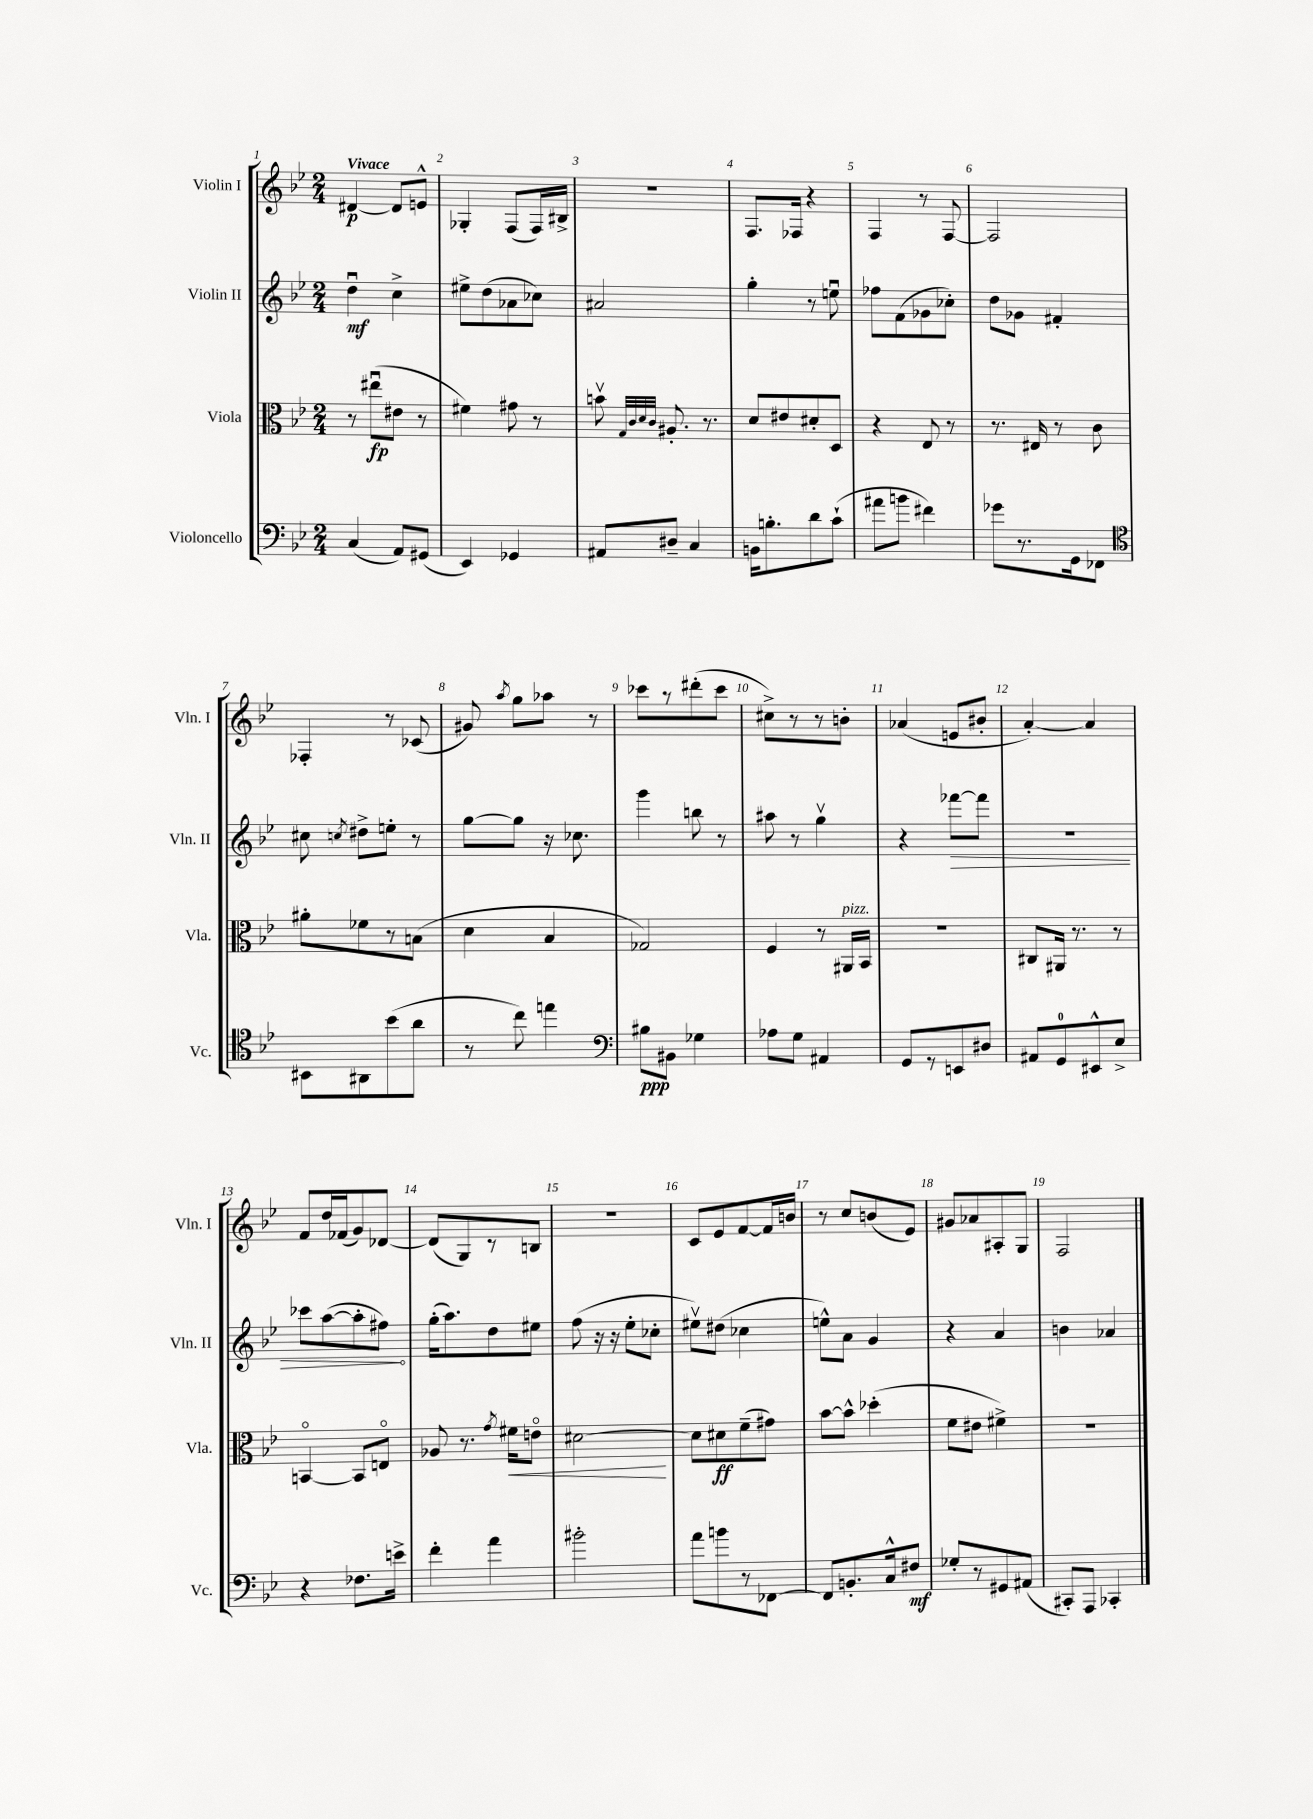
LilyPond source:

<<
\new StaffGroup <<
\new Staff = "s0" \with { instrumentName = "Violin I" shortInstrumentName = "Vln. I" } {
    \clef treble \key bes \major \numericTimeSignature \time 2/4 \tempo "Vivace"
    \autoBeamOff dis'4~\p dis'8[ e'8]-^ |
    ges4-. f8[( f16) bis16]-> |
    R2 |
    f8.[ fes16] r4 |
    f4 r8 f8~ |
    f2 |
    fes4-. r8 ces'8( |
    gis'8) \acciaccatura { a''8 } g''8[ aes''8] r8 |
    ces'''8[ r8 dis'''8-.( ces'''8] |
    cis''8[->) r8 r8 b'8]-. |
    aes'4( e'8[ bis'8]-. |
    a'4~-.) a'4 |
    f'8[ d''16 fes'16( g'8) des'8]~ |
    des'8[( g8) r8 b8] |
    R2 |
    c'8[ ees'8 f'8~ f'16 b'16] |
    r8 c''8[ b'8( ees'8]) |
    gis'8[ aes'8 ais8-. g8] |
    f2 \bar "|." |
}
\new Staff = "s1" \with { instrumentName = "Violin II" shortInstrumentName = "Vln. II" } {
    \clef treble \key bes \major \numericTimeSignature \time 2/4
    \autoBeamOff d''4\downbow\mf c''4-> |
    eis''8[-> d''8( aes'8 ces''8]) |
    ais'2 |
    g''4-. r8 e''8\downbow |
    fes''8[ f'8( ges'8 ces''8]-.) |
    d''8[ ges'8] fis'4-. |
    cis''8 \acciaccatura { c''8 } dis''8[-> e''8]-. r8 |
    g''8[~ g''8] r16 ces''8. |
    g'''4 b''8 r8 |
    ais''8 r8 g''4\upbow |
    r4 \once \override Hairpin.circled-tip = ##t fes'''8[~\> fes'''8] |
    R2 |
    ces'''8[ a''8~( a''8-. fis''8]\!) |
    g''16[-.( a''8.) d''8 eis''8] |
    f''8( r16 r16 ees''8[-. ces''8]-. |
    eis''8[\upbow) dis''8]( ces''4 |
    e''8[-^) a'8] g'4 |
    r4 a'4 |
    b'4 aes'4 \bar "|." |
}
\new Staff = "s2" \with { instrumentName = "Viola" shortInstrumentName = "Vla." } {
    \clef alto \key bes \major \numericTimeSignature \time 2/4
    \autoBeamOff r8 eis''8[\downbow\fp( eis'8] r8 |
    fis'4) gis'8 r8 |
    b'8\upbow \grace { g32[ c'32 d'32 c'32] } ais8.-. r8. |
    d'8[ eis'8 dis'8-. d8] |
    r4 ees8 r8 |
    r8. eis16 r8 c'8 |
    ais'8[-. fes'8 r8 b8]( |
    d'4 bes4 |
    ges2) |
    f4 r8 ais,16[^\markup { \italic "pizz." } bes,16] |
    r2 |
    cis8[ ais,16] r8. r8 |
    b,4~\flageolet b,8[ e8]\flageolet |
    aes8 r8. \acciaccatura { g'8 } fis'16[\< e'8]\flageolet |
    dis'2~\! |
    dis'8[ dis'8\ff f'8--( gis'8]) |
    bes'8[~ bes'8]-^ des''4-.( |
    f'8[ eis'8] fis'4->) |
    R2 \bar "|." |
}
\new Staff = "s3" \with { instrumentName = "Violoncello" shortInstrumentName = "Vc." } {
    \clef bass \key bes \major \numericTimeSignature \time 2/4
    \autoBeamOff c4( a,8[) gis,8]( |
    ees,4) ges,4 |
    ais,8[ dis8]-- c4 |
    b,16[ b8.-. d'8 c'8]-!( |
    ais'8[ b'8] fis'4) |
    ges'8[ r8. g,16 fes,8] |
    \clef tenor bis,8[ ais,8 bes'8( a'8] |
    r8 c''8) e''4 |
    \clef bass bis8[\ppp bis,8] ges4 |
    aes8[ g8] ais,4 |
    g,8[ r8 e,8 dis8] |
    ais,8[ g,8-0 eis,8-^ ees8]-> |
    r4 fes8.[ e'16]-> |
    f'4-. a'4 |
    bis'2-. |
    a'8[ b'8 r8 fes,8]~ |
    fes,8[ b,8.-. c16-^ fis8]\mf |
    ges8[-. r8 gis,8 ais,8]( |
    cis,8[-.) a,,8] ces,4-. \bar "|." |
}
>>
>>
\layout { \context { \Score \override BarNumber.break-visibility = ##(#f #t #t) barNumberVisibility = #all-bar-numbers-visible } }
